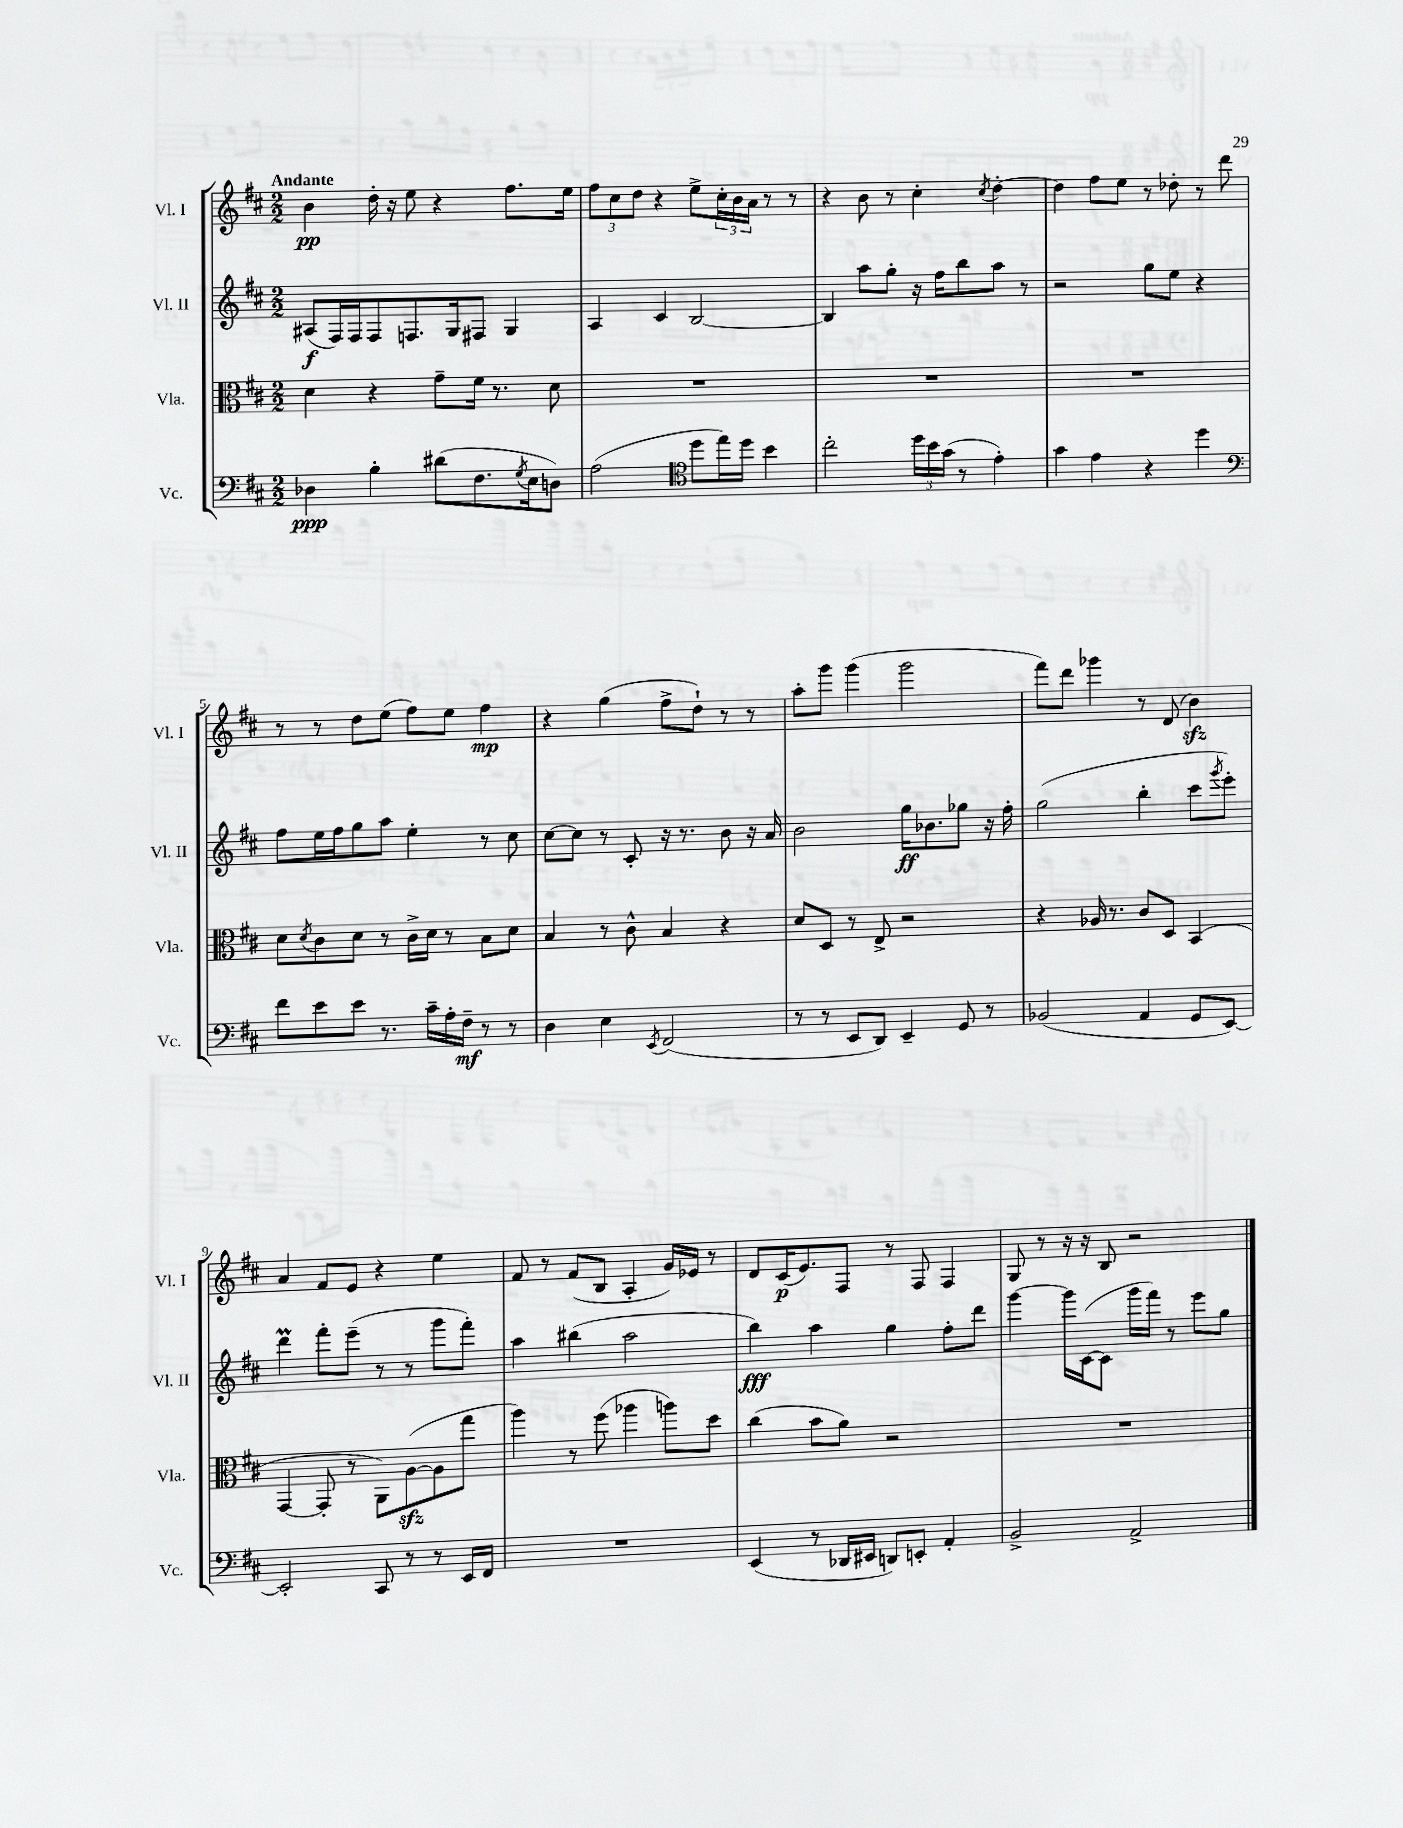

**kern	**dynam	**kern	**kern	**dynam	**kern	**dynam
*part4	*part4	*part3	*part2	*part2	*part1	*part1
*staff4	*staff4	*staff3	*staff2	*staff2	*staff1	*staff1
*I"Vc.	*	*I"Vla.	*I"Vl. II	*	*I"Vl. I	*
*I'Vc.	*	*I'Vla.	*I'Vl. II	*	*I'Vl. I	*
*clefF4	*	*clefC3	*clefG2	*	*clefG2	*
*k[f#c#]	*	*k[f#c#]	*k[f#c#]	*	*k[f#c#]	*
*M2/2	*	*M2/2	*M2/2	*	*M2/2	*
=1	=1	=1	=1	=1	=1	=1
!	!	!	!	!	!LO:TX:a:B:t=Andante	!
4D-X\	ppp	4d\	(8A#X/L	f	4b\	pp
.	.	.	16F#/L)	.	.	.
.	.	.	16F#/J	.	.	.
4B'\	.	4r	8F#/	.	16dd'\	.
.	.	.	.	.	16r	.
.	.	.	8.Fn/	.	8ee\	.
(8d#X\L	.	8g~\L	.	.	4r	.
.	.	.	16G/k	.	.	.
8.F#\	.	16f#\Jk	8F#X/J	.	.	.
.	.	8.r	.	.	.	.
.	.	.	4G/	.	8.ff#\L	.
8qG/	.	.	.	.	.	.
16E\k	.	.	.	.	.	.
8Dn\J)	.	8d\	.	.	.	.
.	.	.	.	.	16ee\Jk	.
=2	=2	=2	=2	=2	=2	=2
(2A\	.	1r	4A/	.	12ff#\L	.
.	.	.	.	.	12cc#\	.
.	.	.	.	.	12dd\J	.
.	.	.	4c#/	.	4r	.
*clefC4	*	*	*	*	*	*
8dd\L	.	.	[2B/	.	8ee^\L	.
16ee\L)	.	.	.	.	24cc#'\L	.
.	.	.	.	.	24b\	.
16dd\JJ	.	.	.	.	.	.
.	.	.	.	.	24a\JJ	.
4b\	.	.	.	.	8r	.
.	.	.	.	.	8r	.
=3	=3	=3	=3	=3	=3	=3
2cc#'\	.	1r	4B/]	.	4r	.
.	.	.	8aa\L	.	8b\	.
.	.	.	8gg'\J	.	8r	.
24dd\LL	.	.	16r	.	4cc#'\	.
24b\	.	.	.	.	.	.
.	.	.	16ff#\KL	.	.	.
(24g\JJ	.	.	.	.	.	.
8r	.	.	8bb\	.	.	.
.	.	.	.	.	8qcc#/	.
4e'\)	.	.	8aa\J	.	[4dd'\	.
.	.	.	8r	.	.	.
=4	=4	=4	=4	=4	=4	=4
4g\	.	1r	2r	.	4dd\]	.
4e\	.	.	.	.	8ff#\L	.
.	.	.	.	.	8ee\J	.
4r	.	.	8gg\L	.	8r	.
.	.	.	8ee\J	.	8dd-X'\	.
4dd\	.	.	4r	.	8r	.
.	.	.	.	.	8ddd\	.
!!LO:LB:g=z
=5	=5	=5	=5	=5	=5	=5
*clefF4	*	*	*	*	*	*
8f#\L	.	8d\L	8ff#\L	.	8r	.
.	.	8qd/	.	.	.	.
8e\	.	8c#\	16ee\L	.	8r	.
.	.	.	16ff#\J	.	.	.
8e\J	.	8d\J	8gg\	.	8dd\L	.
8.r	.	8r	8aa\J	.	(8ee\J	.
.	.	16c#^\LL	4ee'\	.	8ff#\L)	.
16c#~\LL	.	16d\JJ	.	.	.	.
16A'\	.	8r	.	.	8ee\J	.
16F#~\JJ	mf	.	.	.	.	.
8r	.	8B\L	8r	.	4ff#\	mp
8r	.	8d\J	8cc#\	.	.	.
=6	=6	=6	=6	=6	=6	=6
4D\	.	4B/	[8cc#\L	.	4r	.
.	.	.	8cc#\J]	.	.	.
4E\	.	8r	8r	.	(4gg\	.
.	.	8c#^^\	8c#'/	.	.	.
8qEE/	.	.	.	.	.	.
(2FF#/	.	4B/	16r	.	8ff#^\L	.
.	.	.	8.r	.	.	.
.	.	.	.	.	8dd`\J)	.
.	.	4r	8b\	.	8r	.
.	.	.	16r	.	8r	.
.	.	.	16a/	.	.	.
=7	=7	=7	=7	=7	=7	=7
8r	.	8d/L	2b\	.	8aa'\L	.
8r	.	8D/J	.	.	8ggg\J	.
8EE/L	.	8r	.	.	(4ggg\	.
8DD/J)	.	8E^/	.	.	.	.
4EE~/	.	2r	16gg\KL	ff	2ggg\	.
.	.	.	8.b-X\	.	.	.
8GG/	.	.	8gg-X\J	.	.	.
8r	.	.	16r	.	.	.
.	.	.	16ff#'\	.	.	.
=8	=8	=8	=8	=8	=8	=8
(2BB-X/	.	4r	(2gg\	.	8fff#\L)	.
.	.	.	.	.	8ddd\J	.
.	.	16A-X/	.	.	4ggg-X\	.
.	.	8.r	.	.	.	.
4AA/	.	8c#/L	4bb'\	.	8r	.
.	.	8D/J	.	.	(8d/	.
8GG/L	.	(4BB/	8ccc#\L	.	4bzz\)	.
.	.	.	8qggg/	.	.	.
[8EE/J)	.	.	8eee'\J)	.	.	.
!!LO:LB:g=z
=9	=9	=9	=9	=9	=9	=9
2EE'/]	.	[4GG/	4dddM\	.	4a/	.
.	.	8GG'/]	8fff#'\L	.	8f#/L	.
.	.	8r	(8eee~\J	.	8e/J	.
8CC#/	.	8AA\L)	8r	.	4r	.
8r	.	([8Azz\	8r	.	.	.
8r	.	8A\]	8ggg\L	.	4ee\	.
16EE/LL	.	8gg\J	8fff#'\J)	.	.	.
16FF#/JJ	.	.	.	.	.	.
=10	=10	=10	=10	=10	=10	=10
1r	.	4aa\)	4aa\	.	8f#/	.
.	.	.	.	.	8r	.
.	.	8r	(4bb#X\	.	(8f#/L	.
.	.	(8ff#\	.	.	8B/J	.
.	.	4aa-X\	2aa\	.	4A'/	.
.	.	8aan\L)	.	.	16g/LL)	.
.	.	.	.	.	16e-X/JJ	.
.	.	8dd\J	.	.	8r	.
=11	=11	=11	=11	=11	=11	=11
(4EE/	.	(4cc#\	4bb\)	fff	8d/L	.
.	.	.	.	.	(16c#/K	p
.	.	.	.	.	8.e/)	.
8r	.	8b\L	4aa\	.	.	.
16DD-X/LL	.	8a\J)	.	.	8F#/J	.
16EE#X/JJ	.	.	.	.	.	.
8DDn/L)	.	2r	4gg\	.	8r	.
8EEn'/J	.	.	.	.	8F#/	.
4AA'/	.	.	8ff#'\L	.	4F#/	.
.	.	.	8ddd\J	.	.	.
=12	=12	=12	=12	=12	=12	=12
2BB^/	.	1r	[4ggg\	.	8G/	.
.	.	.	.	.	8r	.
.	.	.	16ggg\LL]	.	16r	.
.	.	.	([16c#\J	.	16r	.
.	.	.	8c#\J]	.	8B/	.
2AA^/	.	.	16ggg\LL	.	2r	.
.	.	.	16fff#\JJ)	.	.	.
.	.	.	8r	.	.	.
.	.	.	8eee\L	.	.	.
.	.	.	8gg\J	.	.	.
==	==	==	==	==	==	==
*-	*-	*-	*-	*-	*-	*-
